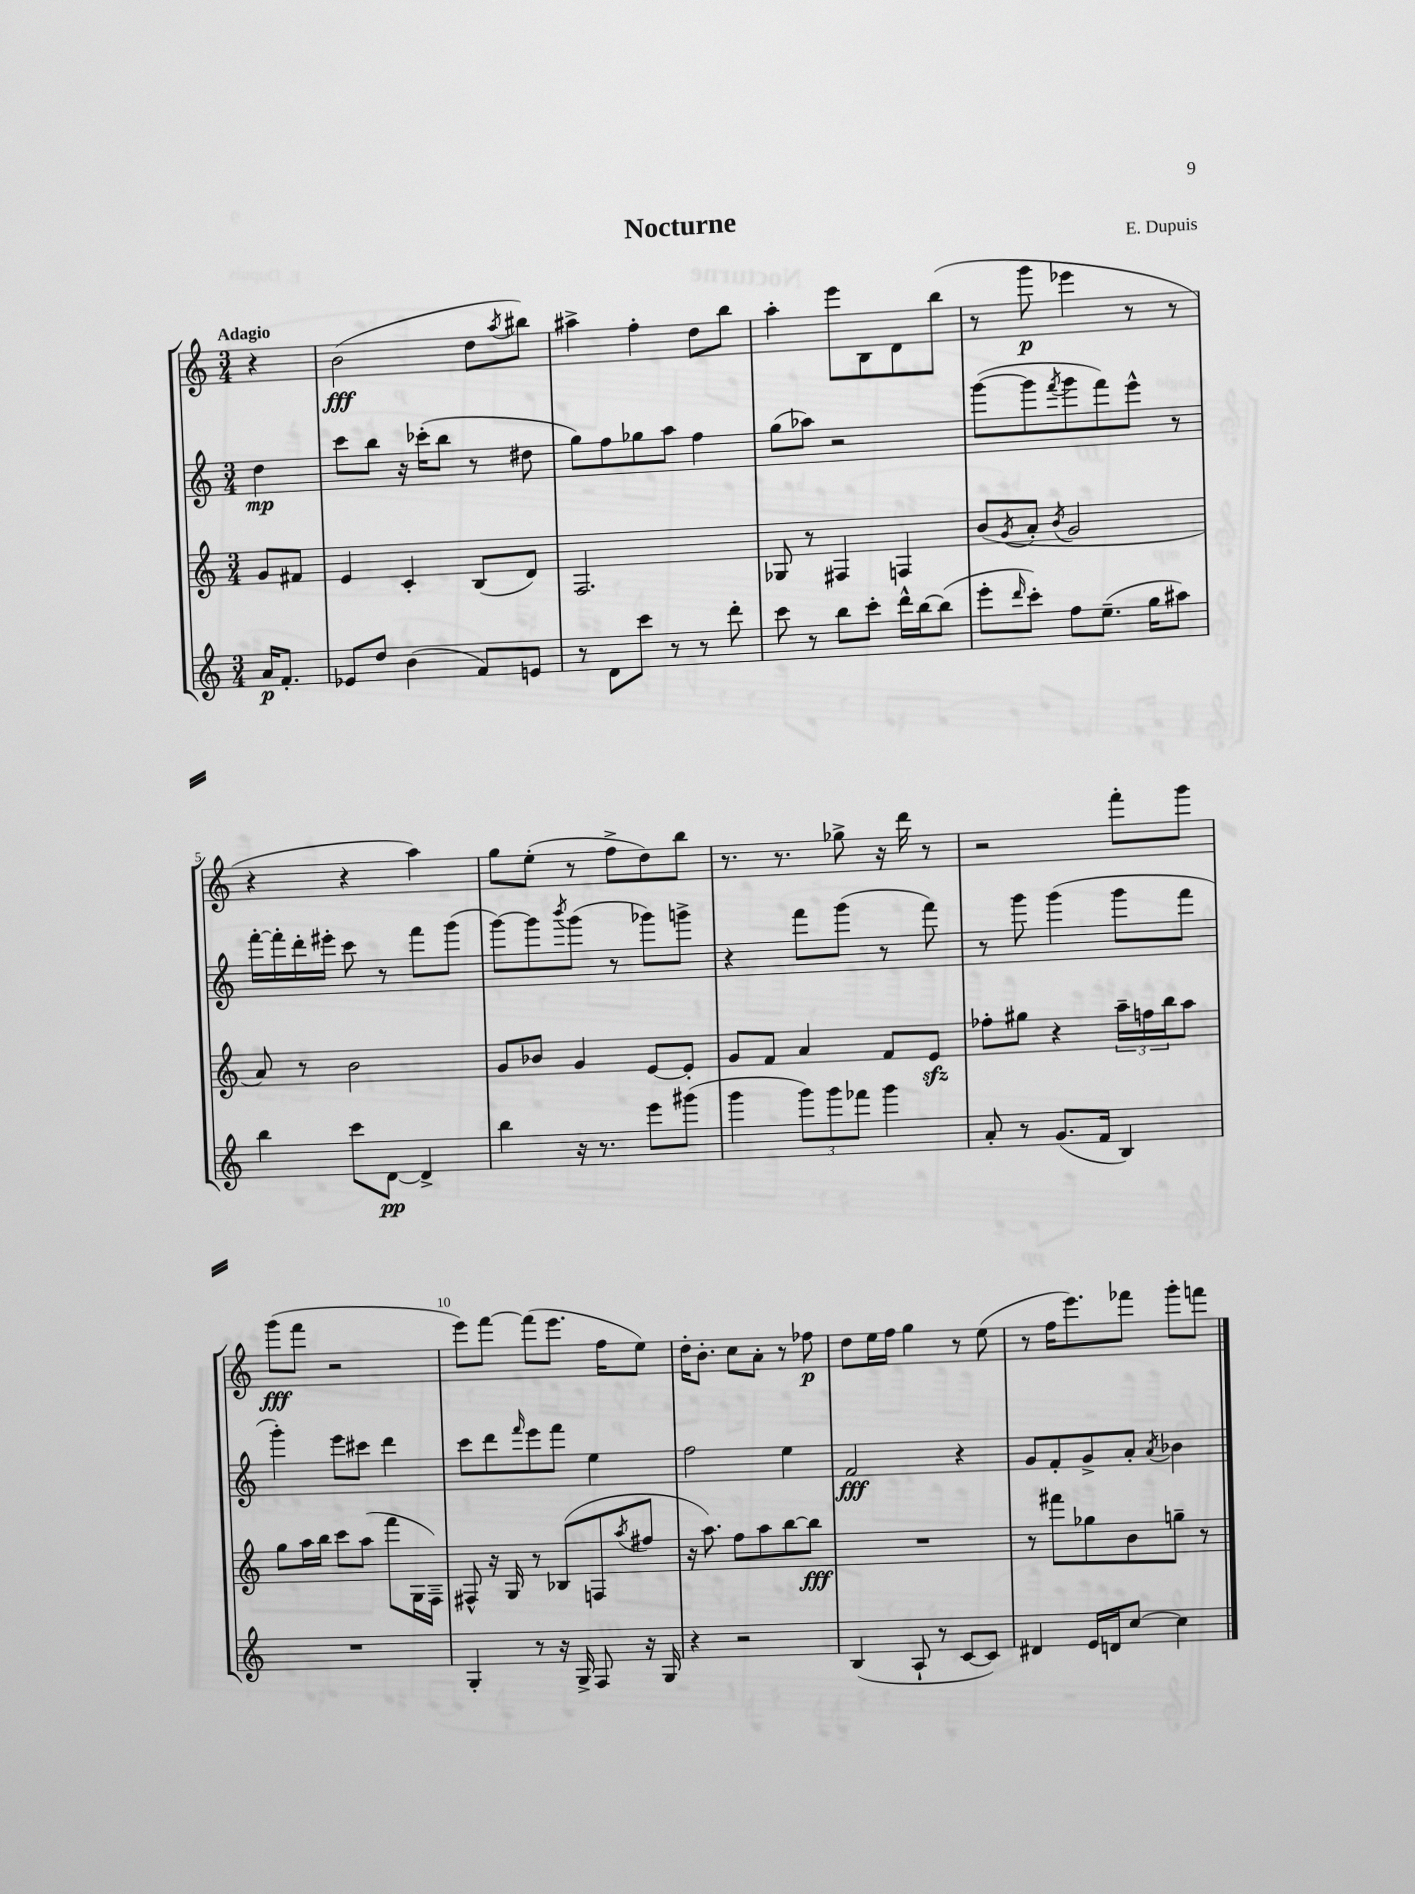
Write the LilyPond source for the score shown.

\header { title = "Nocturne" composer = "E. Dupuis" }
<<
\new StaffGroup <<
\new Staff = "s0" {
    \clef treble \key c \major \numericTimeSignature \time 3/4 \partial 4 \tempo "Adagio"
    r4 |
    b'2\fff( d''8 \acciaccatura { a''8 } bis''8) |
    ais''4-> f''4-. d''8 b''8 |
    a''4-. e'''8 b8 d'8 b''8( |
    r8 g'''8\p ees'''4 r8 r8 |
    r4 r4 a''4) |
    g''8 e''8-.( r8 f''8-> d''8) b''8 |
    r8. r8. ges''8-> r16 d'''16 r8 |
    r2 f'''8-. g'''8 |
    g'''8\fff( f'''8 r2 |
    e'''8) f'''8~ f'''8( e'''8. f''16 e''8) |
    d''16-. b'8.-. c''8 a'8-. r8 fes''8\p |
    d''8 e''16 f''16 g''4 r8 e''8( |
    r8 f''16 e'''8.) fes'''8 g'''8-. f'''8 \bar "|." |
}
\new Staff = "s1" {
    \clef treble \key c \major \numericTimeSignature \time 3/4 \partial 4
    d''4\mp |
    c'''8 b''8 r16 ces'''16-.( b''8 r8 dis''8 |
    g''8) f''8 ges''8 a''8 f''4 |
    g''8( aes''8) r2 |
    g'''8~( g'''8 \acciaccatura { f'''8 } g'''8 f'''8) e'''8-^ r8 |
    f'''16~-. f'''16-. d'''16-. eis'''16-. c'''8 r8 f'''8 g'''8( |
    g'''8~) g'''8 \acciaccatura { b'''8 } g'''8( r8 ges'''8) g'''8-> |
    r4 f'''8 g'''8( r8 f'''8) |
    r8 g'''8 g'''4( g'''8 f'''8 |
    g'''4-.) e'''8 cis'''8 d'''4 |
    c'''8 d'''8 \grace { f'''16 } e'''8 f'''8 e''4 |
    f''2 e''4 |
    f'2\fff r4 |
    g'8 f'8-. g'8-> a'8-. \acciaccatura { a'8 } bes'4 \bar "|." |
}
\new Staff = "s2" {
    \clef treble \key c \major \numericTimeSignature \time 3/4 \partial 4
    g'8 fis'8 |
    e'4 c'4-. b8( d'8) |
    f2. |
    ges8 r8 fis4 f4 |
    b'8( \acciaccatura { g'8 } a'8-. \acciaccatura { b'8 } g'2 |
    a'8) r8 b'2 |
    g'8 bes'8 g'4 e'8~ e'8-. |
    g'8 f'8 a'4 f'8 e'8\sfz |
    fes''8-. gis''8 r4 \tuplet 3/2 { a''16-- f''16 b''16 } a''8 |
    g''8 a''16 b''16 c'''8 a''8( f'''8 g16 f16--) |
    fis8-^ r16 g16 r8 bes8( f8 \acciaccatura { a''8 } fis''8 |
    r16 a''8.) f''8 a''8 b''8~ b''8\fff |
    R2. |
    r8 fis'''8 ges''8 b'8 g''8-- r8 \bar "|." |
}
\new Staff = "s3" {
    \clef treble \key c \major \numericTimeSignature \time 3/4 \partial 4
    a'16\p f'8.-. |
    ees'8 d''8 b'4( f'8) e'8 |
    r8 d'8 c'''8 r8 r8 d'''8-. |
    c'''8 r8 b''8 c'''8-. d'''16-^ b''16~ b''8( |
    e'''8-. \grace { d'''16 } c'''8-.) f''8 e''8.--( g''16 ais''8) |
    b''4 c'''8 d'8~\pp d'4-> |
    b''4 r16 r8. e'''8 gis'''8( |
    g'''4 \tuplet 3/2 { g'''8) g'''8 fes'''8 } g'''4 |
    a'8-. r8 g'8.( f'16 b4) |
    R2. |
    g4-. r8 r16 g16-> f8 r16 g16 |
    r4 r2 |
    b4( a8-! r8 c'8~ c'8) |
    dis'4 e'16 d'16 c''8~ c''4 \bar "|." |
}
>>
>>
\layout { \context { \Score \override BarNumber.break-visibility = ##(#f #t #t) barNumberVisibility = #(every-nth-bar-number-visible 5) } }
